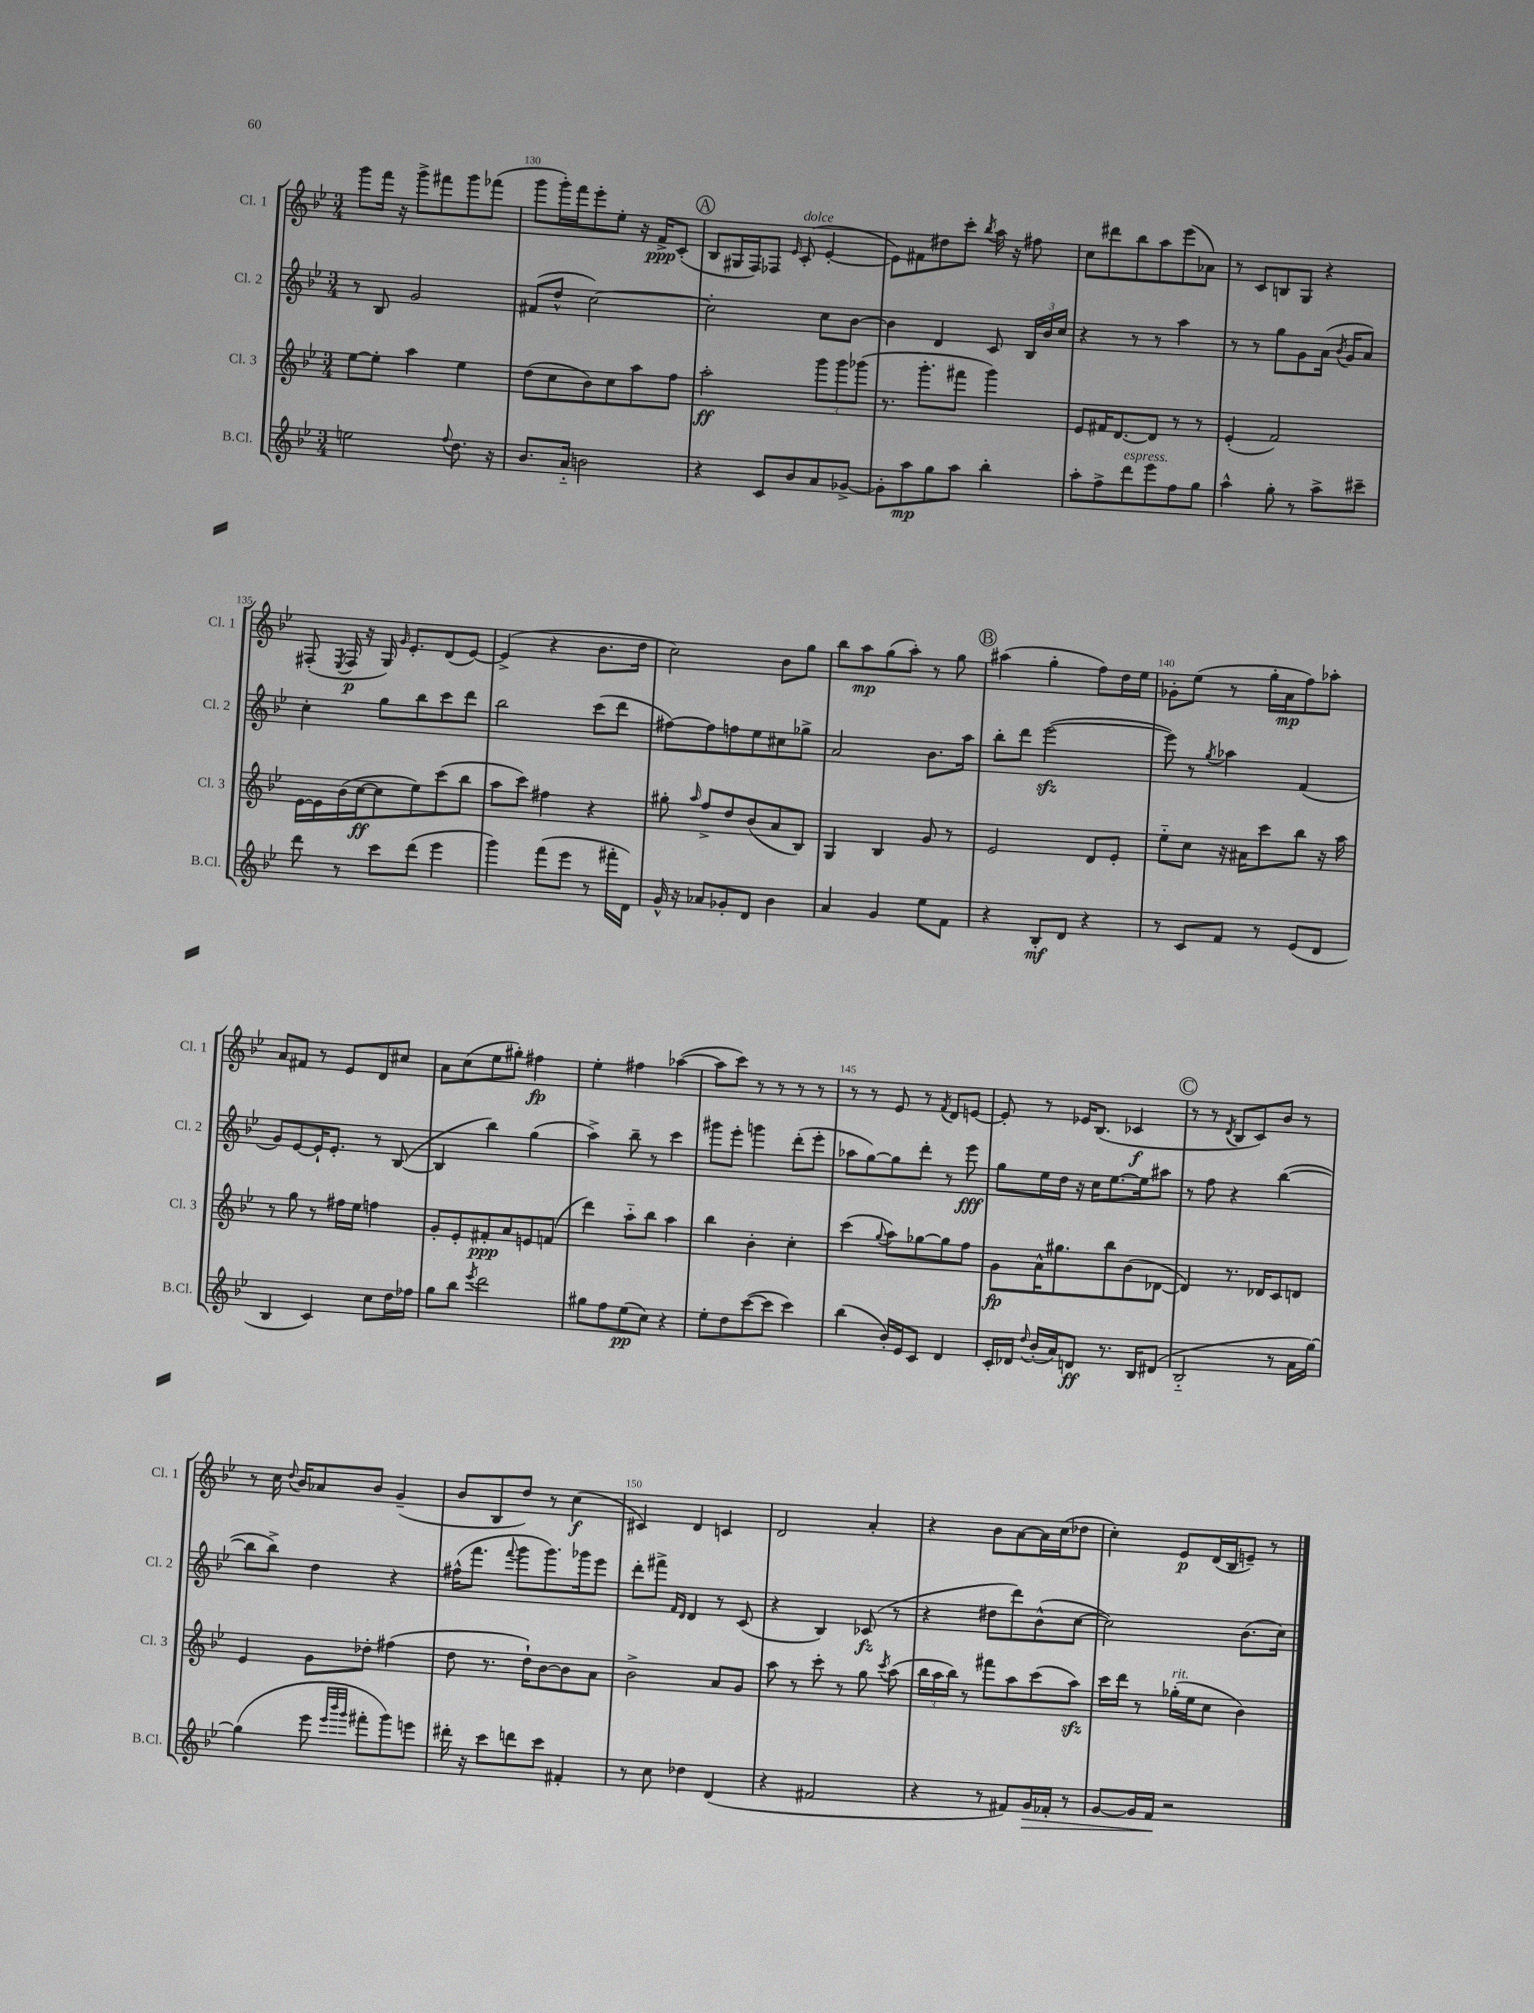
<<
\new StaffGroup <<
\new Staff = "s0" \with { instrumentName = "Cl. 1" shortInstrumentName = "Cl. 1" } {
    \clef treble \key bes \major \numericTimeSignature \time 3/4
    \autoBeamOff g'''8[ f'''16] r16 g'''8[-> fis'''8 g'''8 fes'''8]( |
    g'''8[ g'''16-.) f'''16 ees'''8-. ees''8]-. r16 f'16[->\ppp c'8]-.( |
    \mark \markup { \circle "A" } bes8[ gis16 f16) fes8] \grace { ees'16 } c'8-.^\markup { \italic "dolce" }( ees'4~-. |
    ees'8[) fis'8 dis''8 c'''8]-. \acciaccatura { bes''8 } a''16 r16 fis''8 |
    c''8[ dis'''8 bes''8 a''8 ees'''8( aes'8]) |
    r8 c'8[ b8 g8] r4 |
    fis8-.( \acciaccatura { ees8 } fis16\p r16 g16) \grace { g'16 } ees'8.[-. d'8( ees'8]~) |
    ees'4->( r4 bes'8.[ d''16] |
    c''2) bes'8[ g''8] |
    bes''8[ a''8\mp g''8( a''8]-.) r8 g''8 |
    \mark \markup { \circle "B" } ais''4( g''4-. f''8[) d''16 ees''16] |
    ges'8[-. ees''8]( r8 g''16[-. a'16\mp f''8) aes''8]-. |
    a'8[ fis'8] r8 ees'8[ d'8 cis''8] |
    a'8[ c''8( ees''8 gis''8]-.) fis''4\fp |
    ees''4-. fis''4 aes''4~( |
    aes''8[ c'''8]) r8 r8 r8 r8 |
    r8 r8 ees'8 r8 \acciaccatura { f'8 } d'8[ e'8]~ |
    e'8-. r8 ees'16[ bes8.]( ces'4\f |
    \mark \markup { \circle "C" } r8 r8 \acciaccatura { d'8 } bes8[ c'8) bes'8] r8 |
    r8 c''16 \appoggiatura { d''8 } bes'16[ aes'8 bes'8] g'4--( |
    bes'8[ bes8 d''8]) r8 c''4\f( |
    cis'4) d'4 c'4 |
    d'2 a'4-. |
    r4 bes'8[ a'8~ a'16 c''16( des''8] |
    c''4-.) ees'8[\p d'16( bes16 e'8]--) r8 \bar "|." |
}
\new Staff = "s1" \with { instrumentName = "Cl. 2" shortInstrumentName = "Cl. 2" } {
    \clef treble \key bes \major \numericTimeSignature \time 3/4
    \autoBeamOff r8 bes8 g'2 |
    fis'8[( d''8]-^ c''2~) |
    \mark \markup { \circle "A" } c''2-. c''8[ bes'8]~ |
    bes'4 d'4 c'8 \tuplet 3/2 { bes16[ bes'16 c''16] } |
    r4 r8 r8 a''4 |
    r8 r8 g''8[ g'8 a'16]( \acciaccatura { bes'8 } g'16[ a'8]) |
    c''4-. g''8[ bes''8 c'''8 d'''8] |
    bes''2 c'''8[( d'''8] |
    fis''8[~) fis''8 f''8 ees''8 cis''8 ges''8]-> |
    a'2 bes'8.[ a''16] |
    \mark \markup { \circle "B" } bes''8[-. d'''8] ees'''2~\sfz( |
    ees'''8) r8 \acciaccatura { g''8 } aes''4 f'4( |
    g'8[) ees'8~ ees'16-! ees'8.]-. r8 bes8~( |
    bes4 bes''4) g''4( |
    a''4->) bes''8-- r8 c'''4 |
    gis'''8[ ees'''8]-. g'''4 d'''8[-.( ees'''8]-. |
    aes''8[ g''8~) g''8 d'''8]-. r8 ees'''8\fff |
    g''8[ ees''16 d''16] r16 c''16[ ees''8.~ ees''16 ais''8] |
    \mark \markup { \circle "C" } r8 f''8 r4 bes''4~( |
    bes''8[ bes''8]->) d''4 r4 |
    fis''16[-^( f'''8.] \appoggiatura { f'''8 } g'''8[ g'''8.) ges'''16 ees'''8] |
    d'''8[-. fis'''8]-> \grace { f'16[ d'16] } d'4 r8 c'8( |
    r4 bes4) ces'8\fz( r8 |
    r4 dis''8[ d'''8) bes'8-^( c''8]~ |
    c''2) bes'8.[( c''16]) \bar "|." |
}
\new Staff = "s2" \with { instrumentName = "Cl. 3" shortInstrumentName = "Cl. 3" } {
    \clef treble \key bes \major \numericTimeSignature \time 3/4
    \autoBeamOff ees''8[~ ees''8]-. a''4 ees''4 |
    d''8[( c''8 bes'8) c''8 a''8 f''8] |
    \mark \markup { \circle "A" } a''2-.\ff \tuplet 3/2 { g'''8[ g'''8 ges'''8]( } |
    r8. g'''8.[-. fis'''8] g'''4) |
    ees'8[ fis'16 d'8.~ d'8] r8 r8 |
    ees'4-.( f'2) |
    ees'16[~ ees'16 bes'16( c''16~\ff c''8 ees''8) c'''8( bes''8] |
    a''8[ c'''8]) fis''4 r4 |
    gis''8-. \grace { a''16 } f''8[-> d''8 bes'8( a'8 bes8]) |
    g4 bes4 g'8 r8 |
    \mark \markup { \circle "B" } ees'2 d'8[ ees'8]-. |
    ees''8[-_ c''8] r16 ais'16[ c'''8 bes''8] r16 a''16 |
    r8 g''8 r8 fis''16[ ees''16] f''4 |
    g'8[-. ees'8-. fis'8-.\ppp a'8 e'8 f'8]( |
    d'''4) a''8[-_ bes''8] a''4 |
    bes''4 bes'4-. c''4-. |
    c'''4( \appoggiatura { g''8 } a''8[) ges''8~ ges''8 f''8] |
    g'8[\fp a'16-^ gis''8. bes''8 bes'8( des'8]~ |
    \mark \markup { \circle "C" } des'4) r8. des'16[ c'8 d'8] |
    ees'4 g'8[ des''8]-. fis''4( |
    d''8 r8. d''16[-!) bes'8~ bes'8 a'8] |
    bes'2-> a'8[ g'8] |
    a''8 r8 c'''8-. r8 g''8 \acciaccatura { c'''8 } a''8( |
    \tuplet 3/2 { bes''16[ a''16 bes''16]) } r8 fis'''8[ a''8 c'''8( a''8]\sfz) |
    c'''16[ d'''16] r8 ges''16[-.^\markup { \italic "rit." }( ees''16 c''8] bes'4) \bar "|." |
}
\new Staff = "s3" \with { instrumentName = "B.Cl." shortInstrumentName = "B.Cl." } {
    \clef treble \key bes \major \numericTimeSignature \time 3/4
    \autoBeamOff e''2 \appoggiatura { f''8 } d''8. r16 |
    bes'8.[ a'16]-_ b'2 |
    \mark \markup { \circle "A" } r4 c'8[ bes'8 a'8 ges'8]~-> |
    ges'8[-. a''8\mp g''8 a''8] bes''4-. |
    a''8[-. f''8-> d'''8^\markup { \italic "espress." } ees'''8 f''8 g''8] |
    a''4-^ g''8-. r8 a''8[-> cis'''8]-- |
    d'''8 r8 c'''8[ d'''8]( ees'''4 |
    g'''4) f'''8[( ees'''8] r8 fis'''16[-. d'16]) |
    g'16-^ r16 aes'8[ ges'8-. d'8] bes'4 |
    a'4 g'4 ees''8[ f'8] |
    \mark \markup { \circle "B" } r4 bes8[-.\mf d'8] r4 |
    r8 c'8[ f'8] r8 ees'8[( d'8] |
    bes4 c'4) c''8[ d''16 fes''16] |
    g''8[ bes''8] \acciaccatura { ees'''8 } d'''2 |
    gis''8[ f''8 ees''8\pp( c''8]) r4 |
    ees''8[-. d''8 c'''8~( c'''8] c'''4) |
    bes''4( bes'16[-.) ees'16 c'8] d'4 |
    c'16[-. des'16] \appoggiatura { d''8 } bes'16[-.( a'16) d'8]\ff r8. bes16[ dis'8]( |
    \mark \markup { \circle "C" } bes2-_ r8 a'16[ g''16]~) |
    g''4( ees'''8 \grace { ees'''32[ bes'''32 g'''32] } fis'''8[-. g'''8) e'''8] |
    dis'''16-. r16 c'''8[ d'''8 c'''8] fis'4-. |
    r8 c''8 des''4 d'4( |
    r4 fis'2 |
    r4 r8 fis'8[) g'16\> fes'16]-. r8 |
    g'8[~ g'16 f'16]\! r2 \bar "|." |
}
>>
>>
\layout { \context { \Score currentBarNumber = #129 \override BarNumber.break-visibility = ##(#f #t #t) barNumberVisibility = #(every-nth-bar-number-visible 5) } }
